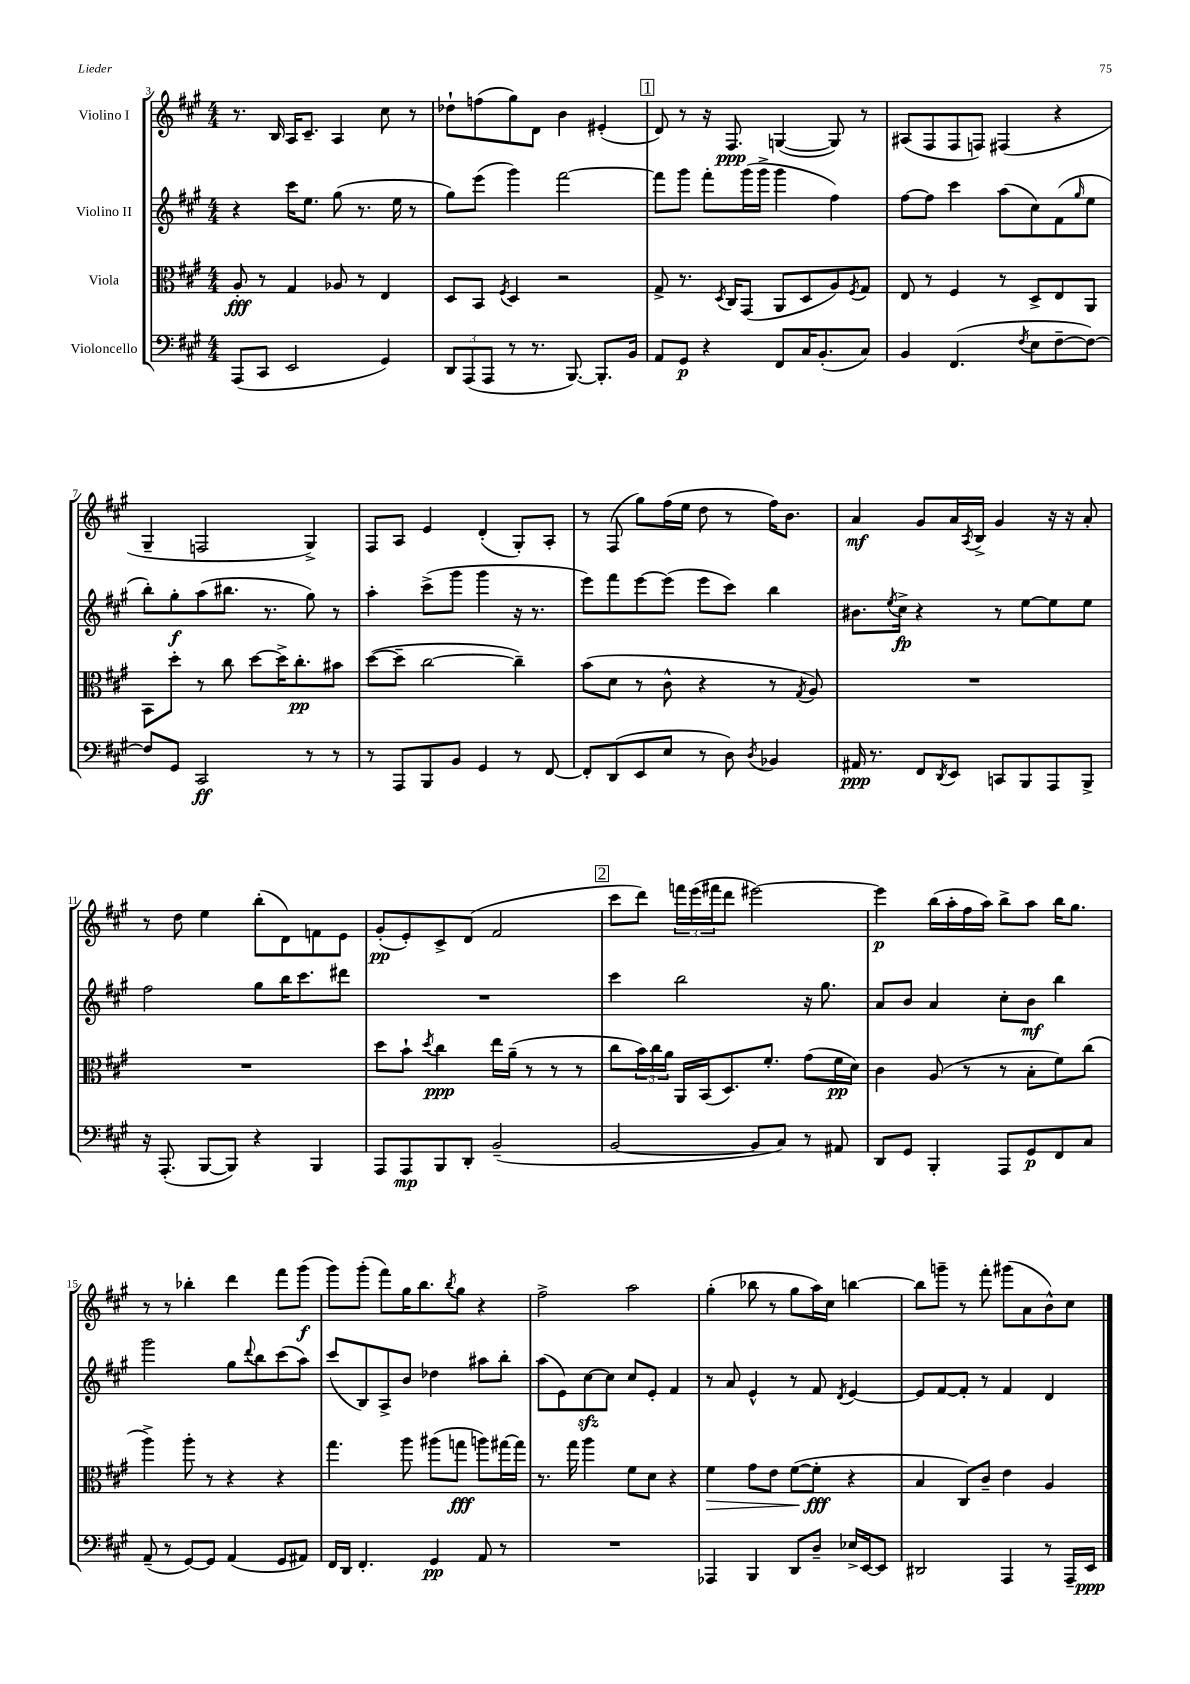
<<
\new StaffGroup <<
\new Staff = "s0" \with { instrumentName = "Violino I" } {
    \clef treble \key a \major \numericTimeSignature \time 4/4
    r8. b16 a16 cis'8.-- a4 cis''8 r8 |
    des''8-! f''8( gis''8) d'8 b'4 eis'4-.( |
    \mark \markup { \box "1" } d'8) r8 r16 fis8.\ppp g4~( g8) r8 |
    ais8( fis8 fis8 f8) fis4( r4 |
    gis4-- f2 gis4->) |
    fis8 a8 e'4 d'4-.( gis8-.) a8-. |
    r8 fis8( gis''8) fis''16( e''16 d''8 r8 fis''16) b'8. |
    a'4\mf gis'8 a'16 \acciaccatura { a8 } b16-> gis'4 r16 r16 a'8-. |
    r8 d''8 e''4 b''8-.( d'8) f'8 e'8 |
    gis'8-.\pp( e'8-.) cis'8-> d'8( fis'2 |
    \mark \markup { \box "2" } cis'''8 d'''8) \tuplet 3/2 { f'''16 e'''16( fis'''16 } d'''8 eis'''2~) |
    eis'''4\p b''16( a''16-. fis''16 a''16) b''8-> a''8 b''16 gis''8. |
    r8 r8 bes''4-. d'''4 fis'''8 gis'''8\f( |
    gis'''8) gis'''8-.( fis'''8) gis''16 b''8. \acciaccatura { b''8 } gis''8 r4 |
    fis''2-> a''2 |
    gis''4-.( bes''8 r8 gis''8 a''16) cis''16 b''4~ |
    b''8 g'''8-- r8 fis'''8-. gis'''8( a'8 b'8-^) cis''8 \bar "|." |
}
\new Staff = "s1" \with { instrumentName = "Violino II" } {
    \clef treble \key a \major \numericTimeSignature \time 4/4
    r4 cis'''16 e''8. gis''8( r8. e''16 r8 |
    gis''8) e'''8( gis'''4) fis'''2~ |
    \mark \markup { \box "1" } fis'''8 gis'''8 fis'''8-. gis'''16( gis'''16-> gis'''4 fis''4) |
    fis''8~ fis''8 cis'''4 a''8( cis''8) fis'8( \grace { gis''16 } e''8 |
    b''8-.) gis''8-.\f a''8( bis''8. r8. gis''8) r8 |
    a''4-. cis'''8->( gis'''8 gis'''4 r16 r8. |
    e'''8) fis'''8 e'''8~ e'''8( e'''8 cis'''8) b''4 |
    bis'8. \acciaccatura { e''8 } cis''16->\fp r4 r8 e''8~ e''8 e''8 |
    fis''2 gis''8 b''16 cis'''8. dis'''8 |
    R1 |
    \mark \markup { \box "2" } cis'''4 b''2 r16 gis''8. |
    a'8 b'8 a'4 cis''8-. b'8\mf b''4 |
    gis'''2 gis''8 \appoggiatura { d'''8 } b''8 cis'''8( a''8) |
    cis'''8( b8) a8-> b'8 des''4 ais''8 b''8-. |
    a''8( e'8) cis''8~\sfz cis''8 cis''8 e'8-. fis'4 |
    r8 a'8 e'4-^ r8 fis'8 \acciaccatura { d'8 } e'4~ |
    e'8 fis'8~ fis'8-. r8 fis'4 d'4 \bar "|." |
}
\new Staff = "s2" \with { instrumentName = "Viola" } {
    \clef alto \key a \major \numericTimeSignature \time 4/4
    a8-.\fff r8 gis4 aes8 r8 e4 |
    d8 b,8 \acciaccatura { fis8 } d4 r2 |
    \mark \markup { \box "1" } gis8-> r8. \acciaccatura { d8 } cis16 gis,8( a,8 d8 a8) \acciaccatura { fis8 } gis8 |
    e8 r8 fis4 r8 d8-> e8 a,8 |
    b,8 d''8-. r8 cis''8 d''8~ d''16-> cis''8.-.\pp bis'8 |
    d''8~( d''8-- cis''2~ cis''4--) |
    b'8( d'8 r8 cis'8-^ r4 r8 \acciaccatura { gis8 } a8) |
    R1 |
    R1 |
    d''8 b'8-! \acciaccatura { d''8 } cis''4\ppp e''16 a'16--( r8 r8 r8 |
    \mark \markup { \box "2" } cis''8 \tuplet 3/2 { b'16) cis''16 a'16 } a,16 b,16( d8.) fis'8.-. gis'8( fis'16\pp d'16) |
    cis'4 a8( r8 r8 b8-. fis'8) cis''8( |
    a''4->) a''8-. r8 r4 r4 |
    gis''4. a''8 ais''8( g''8\fff a''8) gis''16~ gis''16 |
    r8. gis''16 a''4 fis'8 d'8 r4 |
    fis'4\> gis'8 e'8 fis'8~( fis'8-.\fff\! r4 |
    b4 cis8) cis'8-- e'4 a4 \bar "|." |
}
\new Staff = "s3" \with { instrumentName = "Violoncello" } {
    \clef bass \key a \major \numericTimeSignature \time 4/4
    a,,8( cis,8 e,2 gis,4) |
    \tuplet 3/2 { d,8 a,,8( a,,8 } r8 r8. b,,8.~) b,,8.-. b,16 |
    \mark \markup { \box "1" } a,8 gis,8\p r4 fis,8 cis16 b,8.-.( cis8) |
    b,4 fis,4.( \acciaccatura { fis8 } e8 fis8~-- fis8~) |
    fis8 gis,8 cis,2\ff r8 r8 |
    r8 a,,8 b,,8 b,8 gis,4 r8 fis,8~ |
    fis,8-. d,8( e,8 e8 r8 d8) \acciaccatura { d8 } bes,4 |
    ais,16\ppp r8. fis,8 \acciaccatura { d,8 } e,8 c,8 b,,8 a,,8 b,,8-> |
    r16 a,,8.-.( b,,8~ b,,8) r4 b,,4 |
    a,,8 a,,8\mp b,,8 d,8-. b,2--( |
    \mark \markup { \box "2" } b,2~ b,8 cis8) r8 ais,8 |
    d,8 gis,8 b,,4-. a,,8 gis,8\p fis,8 cis8 |
    a,8--( r8 gis,8~) gis,8 a,4( gis,8 ais,8) |
    fis,16 d,16 fis,4.-. gis,4\pp a,8 r8 |
    R1 |
    aes,,4 b,,4 d,8 d8-- ees16-> e,16~ e,8 |
    dis,2 a,,4 r8 a,,16-- e,16\ppp \bar "|." |
}
>>
>>
\layout { \context { \Score currentBarNumber = #3 } }
